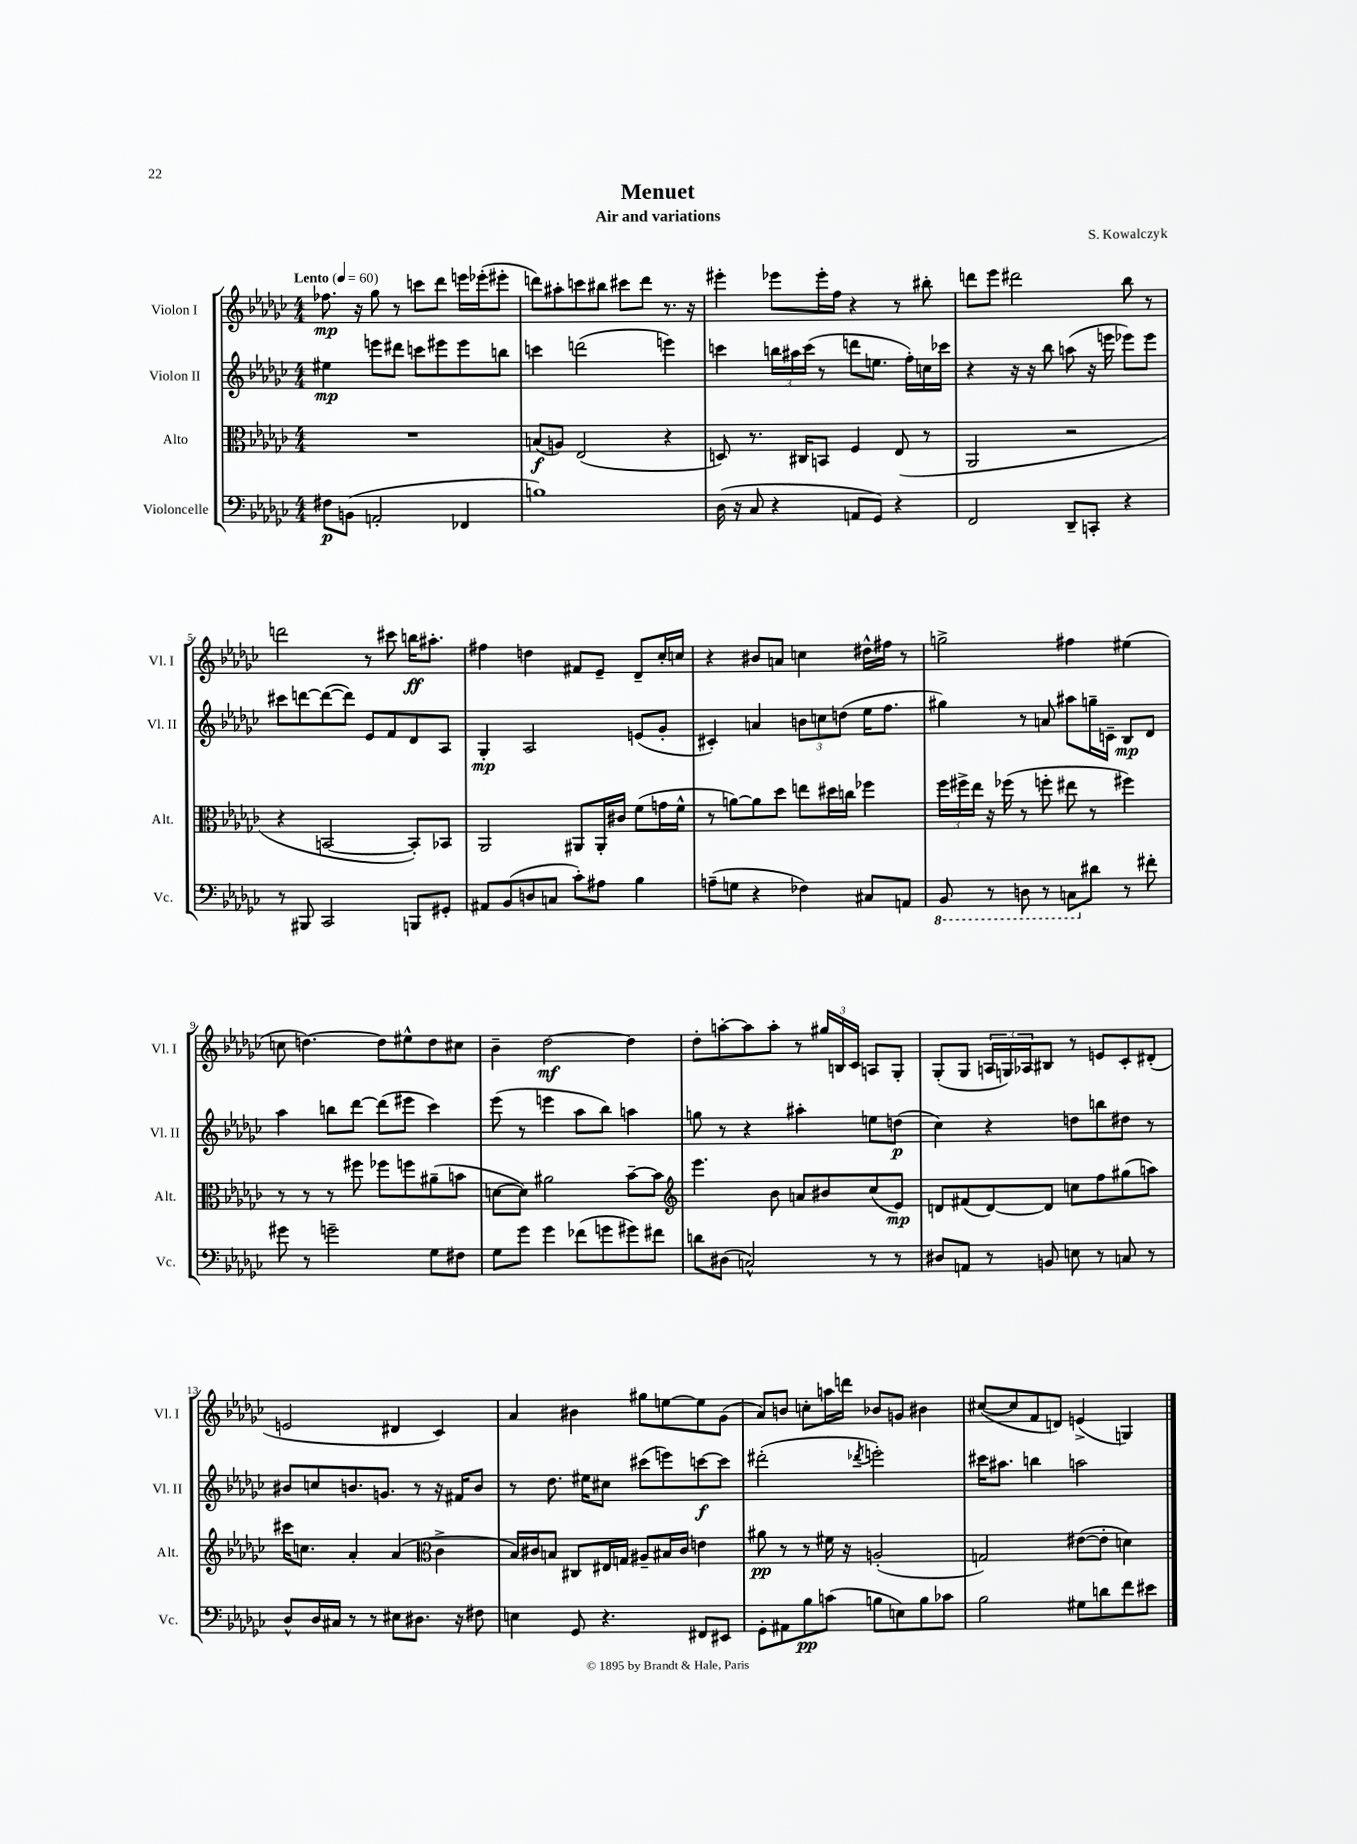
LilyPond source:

\header { title = "Menuet" composer = "S. Kowalczyk" subtitle = "Air and variations" }
<<
\new StaffGroup <<
\new Staff = "s0" \with { instrumentName = "Violon I" shortInstrumentName = "Vl. I" } {
    \clef treble \key ges \major \numericTimeSignature \time 4/4 \tempo "Lento" 4 = 60
    fes''8.\mp r16 ges''8 r8 c'''8 des'''8 e'''16 ees'''16-.( eis'''8-. |
    d'''8) ais''8-. c'''8 bis''8 cis'''8 d'''8 r8. r16 |
    eis'''4-. ees'''8 ees'''16-. f''16 r4 r8 bis''8-. |
    d'''8 ees'''8 dis'''2 bes''8 r8 |
    d'''2 r8 cis'''8 b''16\ff ais''8.-. |
    fis''4 d''4 fis'8 ees'8-- des'8-- ces''16-. c''16 |
    r4 bis'8 a'8 c''4 dis''16-^ fis''16 r8 |
    g''2-> fis''4 eis''4( |
    c''8 d''4.~) d''8 eis''8-^ d''8 cis''8 |
    bes'4-- des''2~\mf des''4 |
    des''8-. a''8~-. a''8 a''8-. r8 \tuplet 3/2 { gis''16 b16 ces'16 } a8 ges8-. |
    ges8-.( ges8 \tuplet 3/2 { a16 g16) aes16 } bis8 r8 e'8 ces'8-. dis'8-.( |
    e'2 dis'4 ces'4) |
    aes'4 bis'4 gis''8 e''8~ e''8 ges'8( |
    aes'8) b'8 c''8-. a''16 d'''16 bes'8 g'8 bis'4 |
    cis''8~( cis''8 f'8 d'8) e'4->( g4) \bar "|." |
}
\new Staff = "s1" \with { instrumentName = "Violon II" shortInstrumentName = "Vl. II" } {
    \clef treble \key ges \major \numericTimeSignature \time 4/4
    eis''4\mp e'''8 dis'''8 c'''8 eis'''8 eis'''8 b''8 |
    c'''4 d'''2( e'''4) |
    c'''4 \tuplet 3/2 { b''16 ais''16 c'''16( } r8 d'''8 e''8. f''16-.) c''16 ces'''16 |
    r4 r16 r16 bes''8 a''8( r16 e'''16 ees'''8) ees'''8 |
    cis'''8 d'''8~ d'''8~( d'''8) ees'8 f'8 des'8 aes8 |
    ges4-.\mp aes2 e'8( ges'8-. |
    cis'4-.) a'4 \tuplet 3/2 { b'8 c''8 d''8( } ees''16 f''8. |
    gis''4) r8 a'8 ais''8 g''16-- c'16-- bes8\mp des'8 |
    aes''4 b''8 des'''8~ des'''8( eis'''8 ces'''4) |
    ees'''8( r8 e'''4 aes''8 bes''8) a''4 |
    g''8 r8 r4 ais''4-. e''8 d''8\p( |
    ces''4) r4 d''8 b''8 dis''8 r8 |
    bis'8 c''8 b'8. g'8. r8 r16 fis'16 b'8 |
    r8 des''8. eis''16 cis''8 cis'''8( e'''8) c'''8~\f c'''8 |
    dis'''2-.( \acciaccatura { des'''8 } e'''2-.) |
    cis'''16 ais''8. b''4 a''2 \bar "|." |
}
\new Staff = "s2" \with { instrumentName = "Alto" shortInstrumentName = "Alt." } {
    \clef alto \key ges \major \numericTimeSignature \time 4/4
    R1 |
    b8\f( a8) ees2( r4 |
    d8) r8. cis16 b,8 f4 ees8( r8 |
    aes,2 r2 |
    r4 b,2~ b,8-.) bes,8 |
    aes,2 ais,8 ais,16-. cis'16 f'8( g'16 f'16-^ |
    r8 a'8~) a'8 des''8 e''8 dis''16 c''16 fes''4 |
    \tuplet 3/2 { f''16 fis''16-> ees''16 } r16 fes''16( r8 f''8-. eis''8 r8 fis''4) |
    r8 r8 r8 fis''8 fes''8 f''8 ais'8--( b'8 |
    d'8~ d'8) ais'2 bes'8~-- bes'8 |
    \clef treble ees'''4. bes'8 a'8 bis'8 ces''8( ees'8\mp) |
    d'8 fis'8( d'8~) d'8 c''8 f''8 gis''8( a''8) |
    cis'''16 c''8. aes'4-. aes'4( \clef alto ces'4-> |
    bes16) cis'16 b8 cis8 eis16 g16 ais8-- bis16 cis'16 e'4 |
    ais'8\pp r8 r8 fis'16 r16 a2-.( |
    g2) eis'8~( eis'8-. d'4) \bar "|." |
}
\new Staff = "s3" \with { instrumentName = "Violoncelle" shortInstrumentName = "Vc." } {
    \clef bass \key ges \major \numericTimeSignature \time 4/4
    fis8\p b,8( a,2-. fes,4 |
    b1) |
    des16( r16 ces8 r4 a,8 ges,8) r4 |
    f,2 des,8-- c,8-. r4 |
    r8 bis,,8 ces,2 b,,8 gis,8-. |
    ais,8 bes,8( d8 c8 ces'8-.) ais8 bes4 |
    a8--( g8 r4 fes4) cis8 a,8 |
    \ottava #-1 bes,,8 r8 d,8 r8 c,8 \ottava #0 dis'8 r8 fis'8-. |
    gis'8 r8 g'2-- ges8 fis8 |
    ges8 ges'8 ges'4 fes'8( g'8 gis'8) fis'8 |
    d'8 dis8( c2-^) r8 r8 |
    dis8 a,8 r8 b,8 e8 r8 c8 r8 |
    des8-^ des16 cis16 r8 r8 eis8 dis8. r16 fis8 |
    e4 ges,8 r4. fis,8 eis,8 |
    ges,8-. ais,8 bes8\pp c'8( b8 e8) b8 ces'8 |
    bes2 gis8 d'8 f'8 eis'8 \bar "|." |
}
>>
>>
